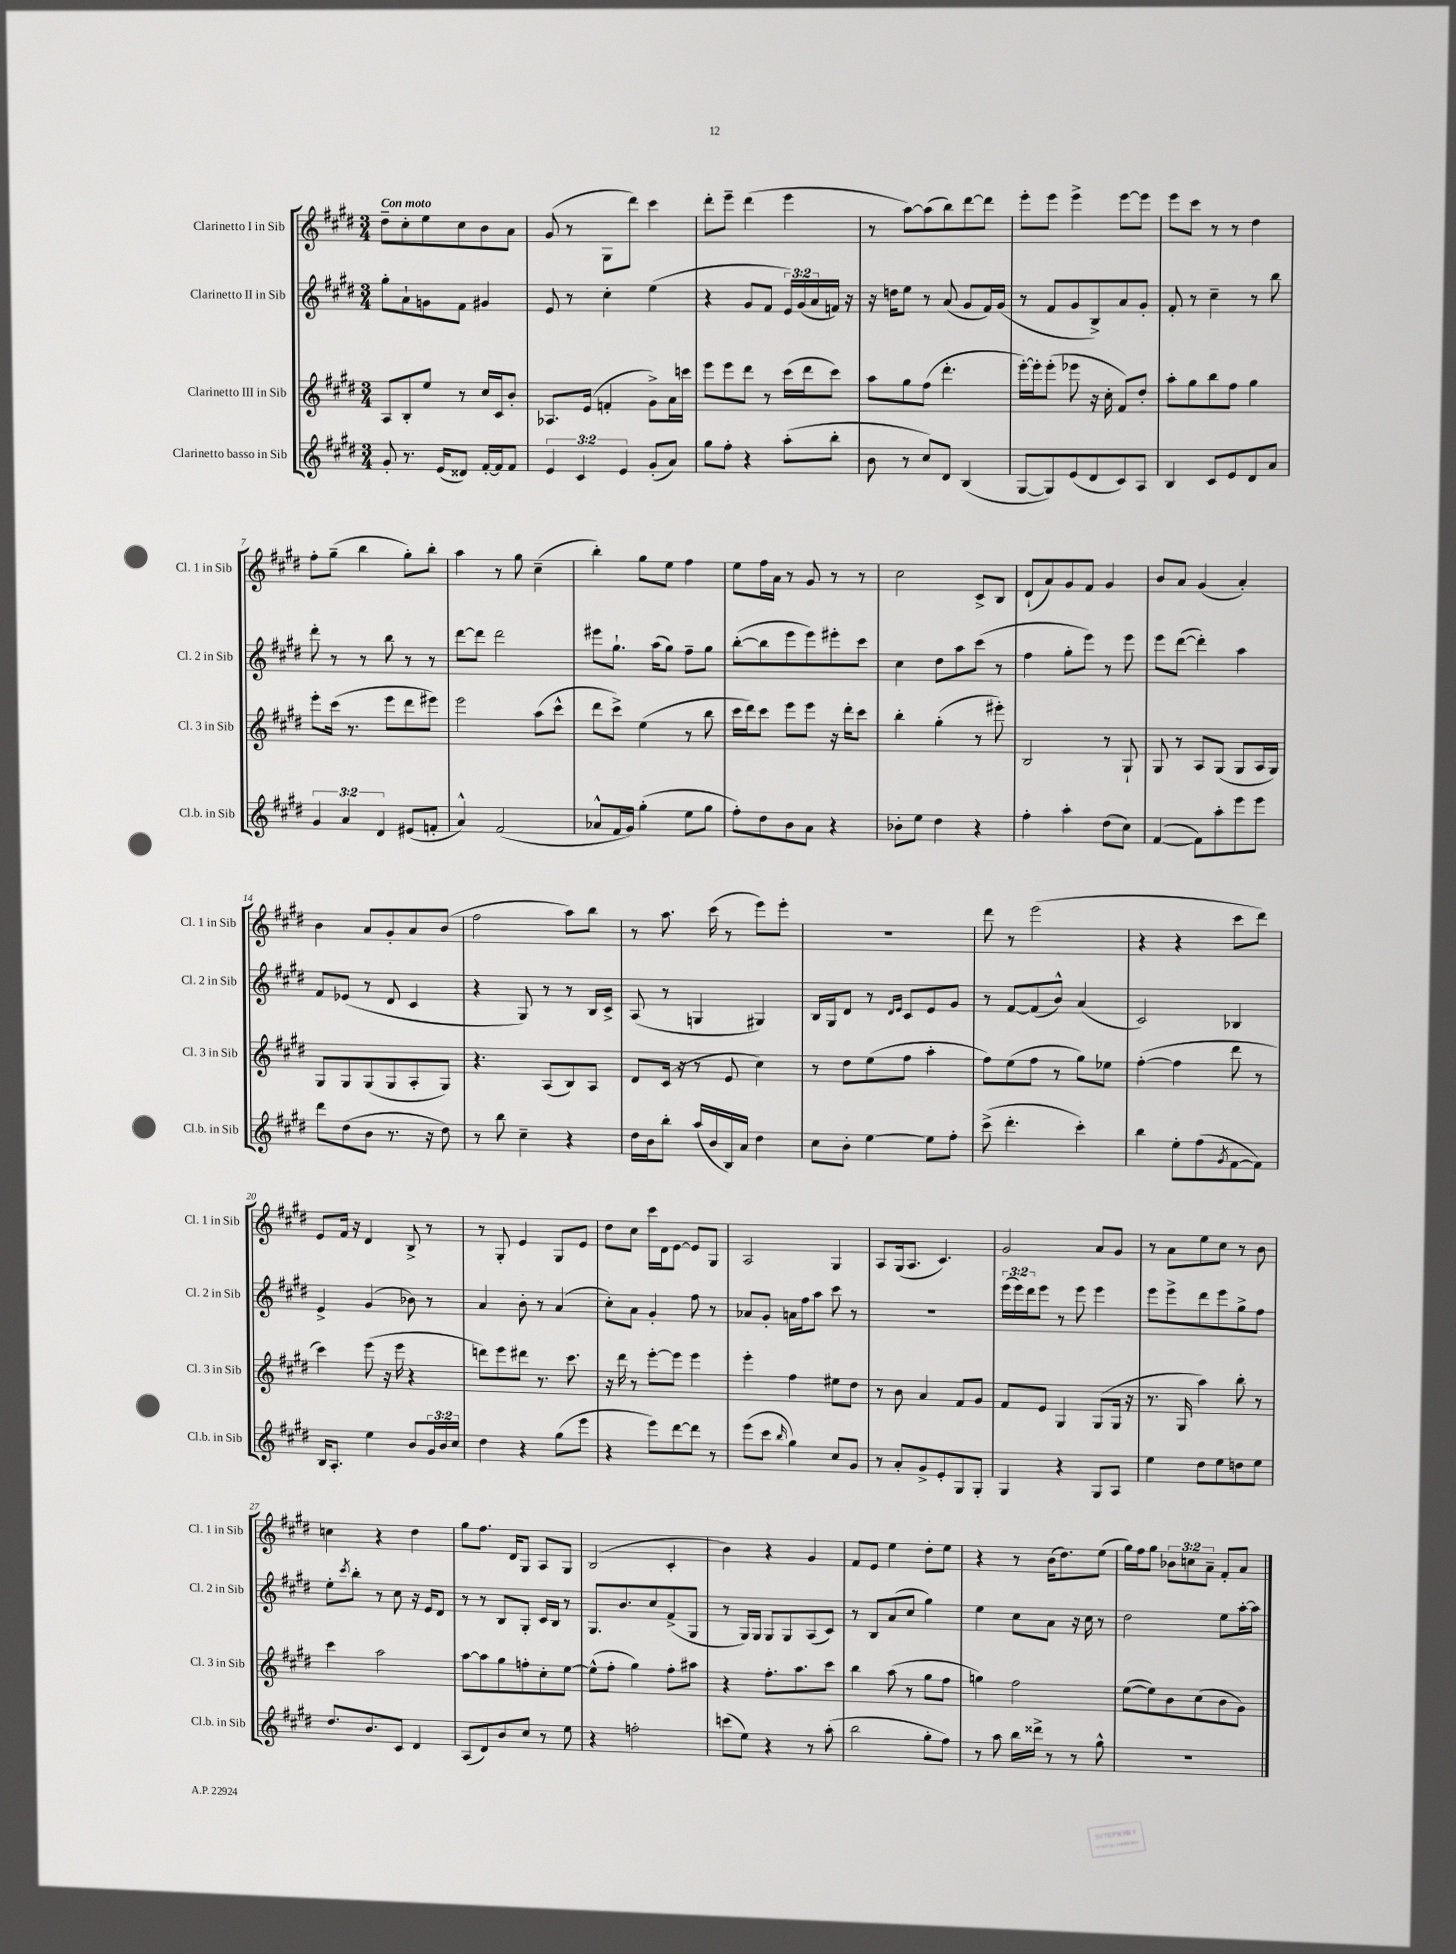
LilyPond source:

<<
\new StaffGroup <<
\new Staff = "s0" \with { instrumentName = "Clarinetto I in Sib" shortInstrumentName = "Cl. 1 in Sib" } {
    \clef treble \key e \major \numericTimeSignature \time 3/4 \override Staff.TupletNumber.text = #tuplet-number::calc-fraction-text \tempo "Con moto"
    dis''8-- cis''8-. e''8 cis''8 b'8 a'8 |
    gis'8( r8 gis8 dis'''8) cis'''4 |
    dis'''8-. e'''8-- dis'''4( e'''4 |
    r8 a''8~) a''8( b''8) dis'''8~ dis'''8 |
    e'''8-. e'''8 e'''4-> e'''8~ e'''8 |
    e'''8 cis'''8 r8 r8 dis''4 |
    fis''8-. gis''8--( b''4 gis''8-.) b''8-. |
    a''4 r8 gis''8 cis''4--( |
    b''4-.) gis''8 e''8 fis''4 |
    e''8 fis''16 a'16 r8 gis'8 r8 r8 |
    cis''2 cis'8-> b8 |
    dis'8-!( a'8) gis'8 fis'8 gis'4 |
    b'8 a'8 gis'4( a'4-.) |
    b'4 a'8 gis'8-. a'8 b'8( |
    fis''2 a''8) b''8 |
    r8 a''8. cis'''16( r8 e'''8) e'''8-. |
    R2. |
    dis'''8 r8 e'''2( |
    r4 r4 cis'''8 dis'''8) |
    e'8 fis'16 r16 dis'4 b8-> r8 |
    r8 gis8-. e'4 gis8 e'8 |
    dis''8 cis''8 cis'''16 dis'16 e'8~ e'8 gis8 |
    a2 gis4 |
    a8 gis16( a8. cis'4.) |
    gis'2 a'8 gis'8 |
    r8 a'8 e''8 cis''8 r8 b'8 |
    c''4 r4 dis''4 |
    gis''8 fis''8. dis'16 gis8 a8 gis8 |
    b2( cis'4-. |
    b'4) r4 gis'4 |
    fis'8 e'8 e''4 dis''8-. e''8 |
    r4 r8 b'16( dis''8.) e''8( |
    gis''16) fis''16 gis''8 \tuplet 3/2 { bes'8 c''8 a'8-- } fis'8-. a'8 \bar "|." |
}
\new Staff = "s1" \with { instrumentName = "Clarinetto II in Sib" shortInstrumentName = "Cl. 2 in Sib" } {
    \clef treble \key e \major \numericTimeSignature \time 3/4 \override Staff.TupletNumber.text = #tuplet-number::calc-fraction-text
    gis''8-. a'8-! g'8 fis'8 gis'4 |
    e'8 r8 cis''4-. e''4( |
    r4 gis'8 fis'8 \tuplet 3/2 { e'16) gis'16( a'16 } f'16) r16 |
    r16 d''16 e''8 r8 a'8( gis'8 fis'16) gis'16( |
    r8 fis'8 gis'8 b8->) a'8 gis'8-. |
    fis'8-. r8 cis''4-- r8 b''8 |
    dis'''8-. r8 r8 b''8 r8 r8 |
    dis'''8~ dis'''8 dis'''2 |
    eis'''8 gis''8.-! a''16( gis''8) fis''8-- gis''8 |
    b''8~-.( b''8 e'''8 e'''8) eis'''8-. cis'''8 |
    cis''4 dis''8 a''8 cis'''8( r8 |
    fis''4 gis''8-. e'''8) r8 e'''8 |
    e'''8 dis'''8~( dis'''4-.) a''4 |
    fis'8 ees'8( r8 dis'8 cis'4 |
    r4 gis8) r8 r8 b16 cis'16-> |
    a8( r8 g4 gis4) |
    b16 gis16 dis'8 r8 \grace { dis'16 e'16 } cis'8 e'8 gis'8 |
    r8 fis'8~ fis'8( b'8-^) a'4( |
    cis'2) bes4 |
    e'4-> gis'4( bes'8) r8 |
    a'4 b'8-. r8 a'4( |
    cis''8-.) a'8 gis'4-. fis''8 r8 |
    aes'8 gis'8-. a'16 fis''16 a''8 cis'''8 r8 |
    R2. |
    \tuplet 3/2 { e'''16( e'''16) dis'''16 } e'''8 r8 e'''8 e'''4 |
    e'''8 e'''8-> dis'''8 e'''8 gis''8-> fis''8 |
    e''8-. \acciaccatura { cis'''8 } b''8-. r8 cis''8 r16 e'16 dis'8 |
    r8 r8 b8 gis8-. cis'16 b16 r8 |
    gis8. b'8. cis''8 fis'8->( gis8 |
    r8 gis16) gis16 gis8 gis8 a8( cis'8) |
    r8 b8 a'8( cis''8 gis''4) |
    e''4 cis''8 a'8 r16 cis''16 r8 |
    dis''2 e''8 a''16~-. a''16 \bar "|." |
}
\new Staff = "s2" \with { instrumentName = "Clarinetto III in Sib" shortInstrumentName = "Cl. 3 in Sib" } {
    \clef treble \key e \major \numericTimeSignature \time 3/4
    a8 b8-. e''8 r8 cis''16 cis'16 b'8-. |
    aes8. e'16( f'4-. gis'8->) a'16 c'''16 |
    e'''8 e'''8 dis'''8 r8 cis'''16( dis'''16 cis'''8) |
    a''8 gis''8 fis''8( dis'''4.-. |
    e'''16~-.) e'''16-. e'''8-.( ees'''8 r16 cis''16-. fis'8) dis''8-. |
    a''8-. gis''8 b''8 fis''8 gis''4 |
    e'''8-. cis'''16( r8. e'''8 dis'''8 eis'''8) |
    e'''2 a''8( cis'''8-^ |
    dis'''8 cis'''8->) e''4( r8 b''8 |
    cis'''16 dis'''16) cis'''8 e'''8 e'''8 r16 dis'''16-. cis'''8 |
    b''4-. gis''4-.( r8 eis'''8-.) |
    b2 r8 gis8-! |
    gis8 r8 a8 gis8( gis8 a16 gis16) |
    gis8 gis8 gis8( gis8 a8-. gis8) |
    r4. a8( b8) a8 |
    dis'8 cis'16( r16 r8 e'8 cis''4) |
    r8 dis''8 e''8( fis''8 a''4-. |
    fis''8) e''8( fis''8 r8 gis''8) ees''8 |
    fis''4~-.( fis''4 dis'''8 r8 |
    cis'''4) e'''8( r16 e'''16 r4 |
    d'''8) e'''8 dis'''8 r8. cis'''8. |
    r16 dis'''16 r8 e'''8~-. e'''8 e'''4 |
    e'''4-. fis''4 eis''8 dis''8 |
    r8 b'8 a'4 fis'8 gis'8 |
    fis'8 e'8 gis4 gis8( gis16 r16 |
    r8. gis16 a''4) b''8-. r8 |
    cis'''4 a''2 |
    a''8~ a''8 gis''8 f''8-. cis''8-. e''8~ |
    e''8-^( fis''8-. gis''4) fis''8-. ais''8 |
    r4 fis''8.-. a''8. cis'''8 |
    b''4 a''8( r8 gis''8 fis''8 |
    g''4) fis''2 |
    e''8~( e''8) b'8 cis''8( b'8 gis'8) \bar "|." |
}
\new Staff = "s3" \with { instrumentName = "Clarinetto basso in Sib" shortInstrumentName = "Cl.b. in Sib" } {
    \clef treble \key e \major \numericTimeSignature \time 3/4 \override Staff.TupletNumber.text = #tuplet-number::calc-fraction-text
    gis'8-. r8. e'16( disis'8) fis'16~-. fis'16 fis'8 |
    \tuplet 3/2 { e'4 cis'4 e'4 } gis'8-.( a'8) |
    gis''8 fis''8-. r4 a''8-.( b''8-. |
    b'8 r8 cis''8) dis'8 b4( |
    gis8~ gis8) e'8( dis'8 cis'8) a8 |
    b4 cis'8 e'8 dis'8 a'8 |
    \tuplet 3/2 { gis'4 a'4 dis'4 } eis'8( f'8-. |
    a'4-^) fis'2( |
    aes'8-^ fis'16 gis'16) gis''4-.( e''8 gis''8 |
    fis''8-.) dis''8 b'8 a'8 r4 |
    bes'8-. e''8 dis''4 r4 |
    fis''4-. a''4-. dis''8( cis''8) |
    fis'4~( fis'8) a''8-. e'''8 e'''8 |
    dis'''8 dis''8( b'8 r8. r16 dis''8) |
    r8 b''8 cis''4-- r4 |
    dis''16 b'16 b''8-. a''16( b'16 b16) a'16 dis''4 |
    cis''8 b'8-. e''4~ e''8 fis''8-. |
    cis'''8->( dis'''4.-. cis'''4-.) |
    b''4 e''8-. fis''8( \acciaccatura { gis'8 } fis'8~ fis'8) |
    b16 a8.-. e''4 b'8 \tuplet 3/2 { gis'16 b'16 cis''16 } |
    dis''4 r4 gis''8( e'''8 |
    r4 e'''8) dis'''8~ dis'''8 r8 |
    e'''8( cis'''8 \grace { b''16 } gis''4) cis''8 gis'8 |
    r8 a'8-. gis'8-> e'8-. gis8 gis8-. |
    gis4 r4 gis8 a8 |
    e''4 dis''8 e''8 d''8 e''8 |
    dis''8. b'8. cis'8 dis'4 |
    a8( dis'8) b'8 cis''8 r8 e''8 |
    r4 f''2-. |
    c'''8( e''8) r4 r8 a''8-.( |
    b''2 gis''8-. fis''8) |
    r8 a''8 b''16 disis'''16-> r8 r8 gis''8-^ |
    R2. \bar "|." |
}
>>
>>
